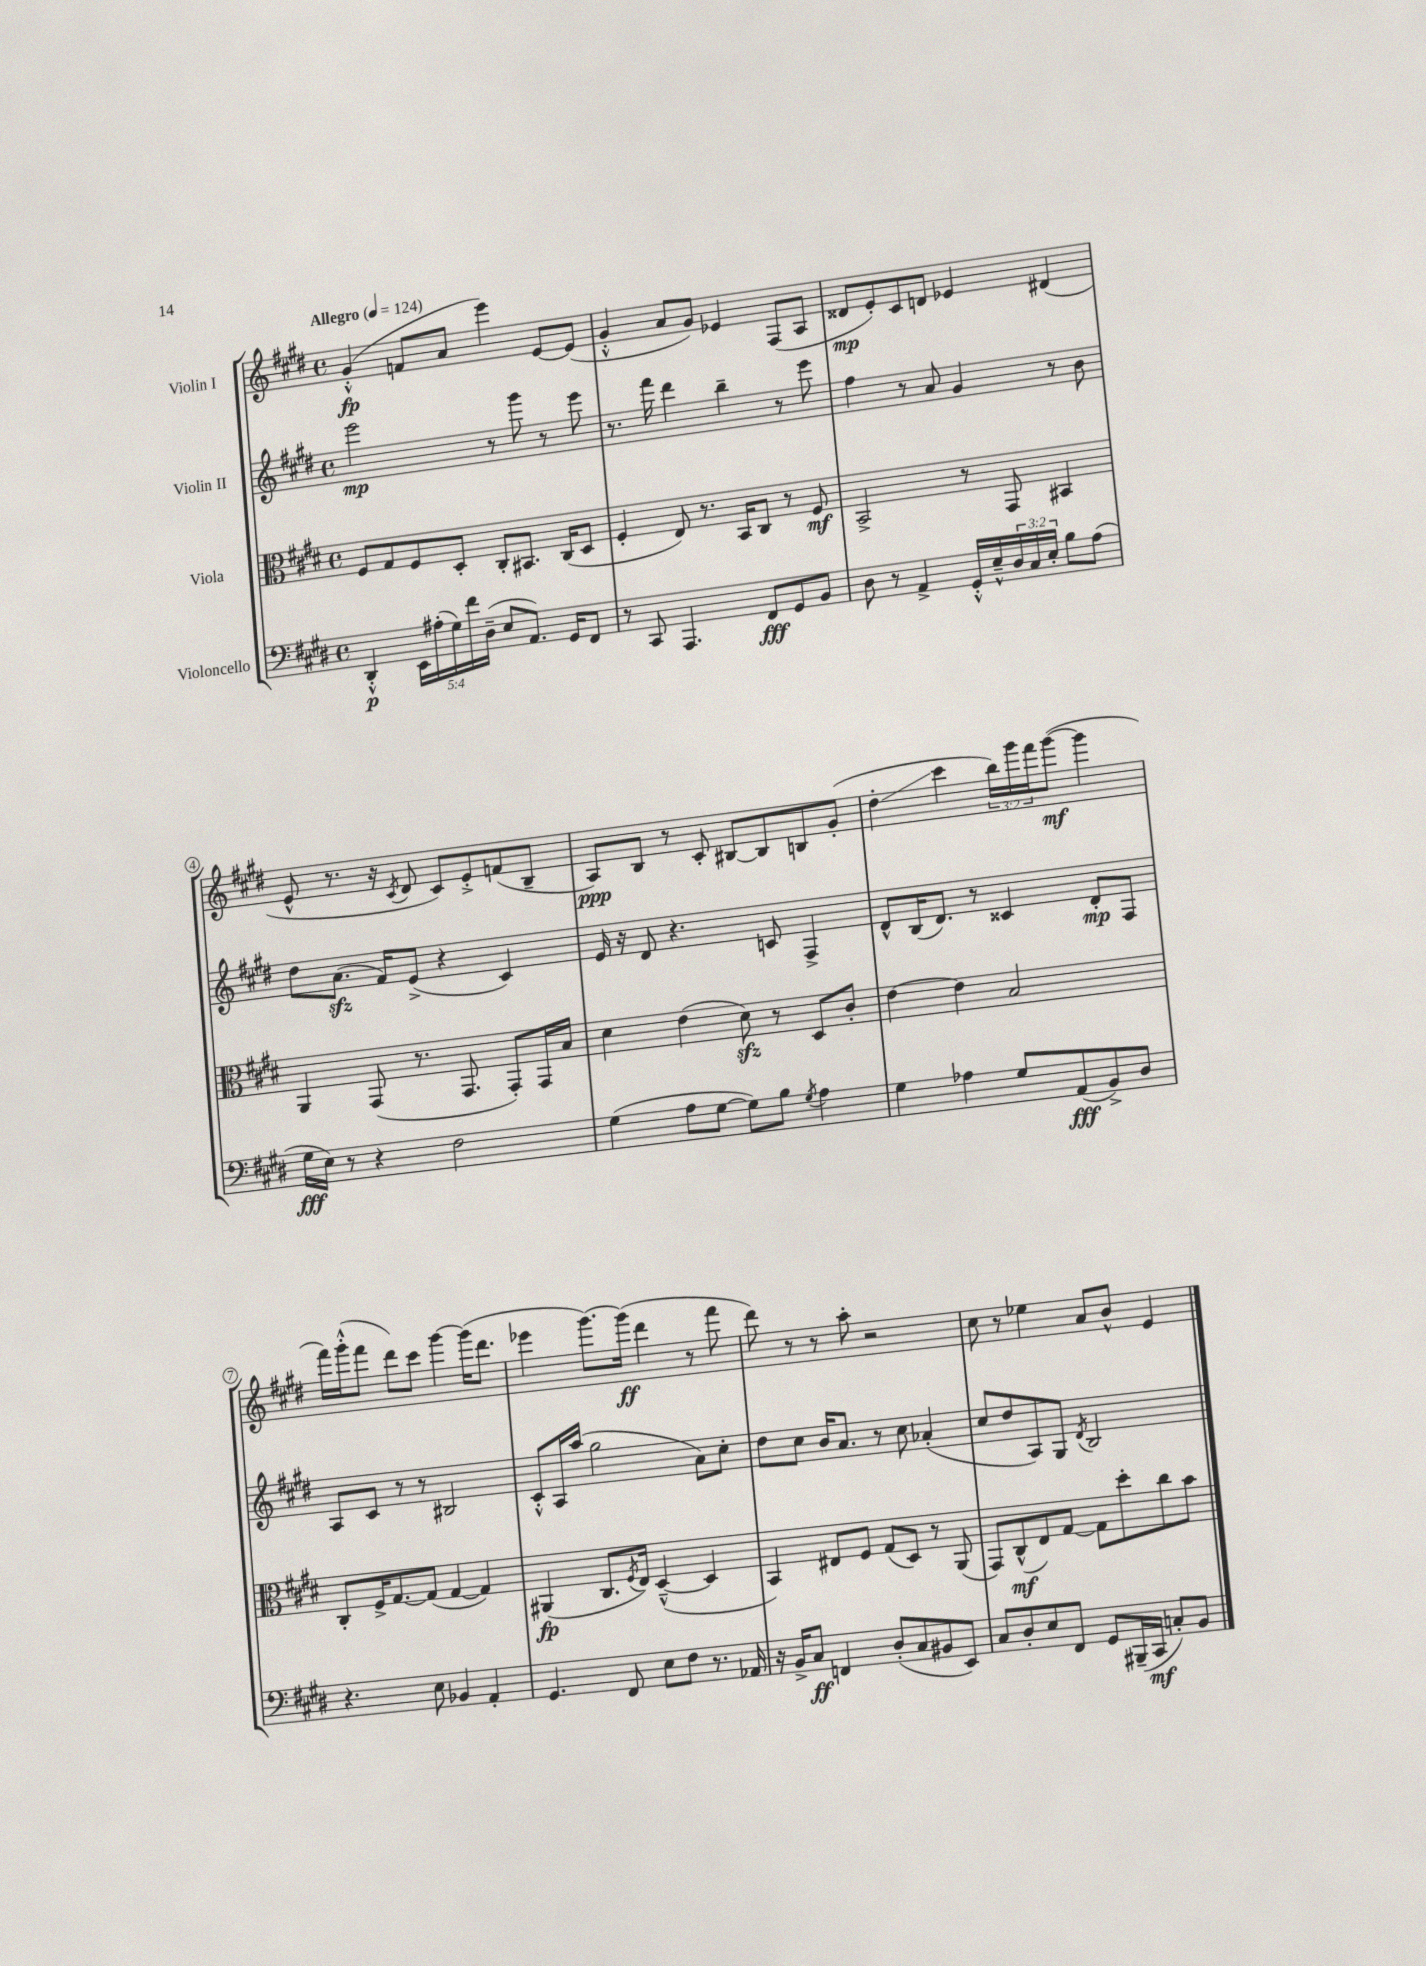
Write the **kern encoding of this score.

**kern	**kern	**kern	**kern
*staff4	*staff3	*staff2	*staff1
*clefF4	*clefC3	*clefG2	*clefG2
*k[f#c#g#d#]	*k[f#c#g#d#]	*k[f#c#g#d#]	*k[f#c#g#d#]
*M4/4	*M4/4	*M4/4	*M4/4
*met(c)	*met(c)	*met(c)	*met(c)
*MM124	*MM124	*MM124	*MM124
4DD#'^^	8F#	2eee	(4g#'^^
.	8G#	.	.
20EE	8F#	.	8f
(20A#'	.	.	.
20G#)	.	.	.
.	8D#'	.	8a
20f#	.	.	.
(20D#~	.	.	.
8E	8C#'	8r	4eee)
8.AA)	8.BB#	8ggg#	.
.	.	8r	[8e
16GG#	(16C#	.	.
8FF#	8D#	8eee	(8e]
=	=	=	=
8r	4F#'	8.r	4g#'^^
8CC#	.	.	.
.	.	16fff#	.
4.AAA	8E)	4ddd#	8a
.	8.r	.	8g#)
.	.	4bb~	4e-
.	16BB	.	.
8FF#	8C#	.	.
8GG#	8r	8r	(8F#
8BB	8F#	8eee	8A
=	=	=	=
8D#	2BB^	4ff#	8d##
8r	.	.	8e')
4AA^	.	8r	8c#
.	.	8a	8d
16GG#'^^	8r	4g#	4e-
16E~^^	.	.	.
24D#	8GG#	.	.
24C#	.	.	.
24E'	.	.	.
8B	4BB#	8r	(4d#
(8A	.	8b	.
=	=	=	=
16G#	4AA	8dd#	8e^^
16E)	.	.	.
8r	.	(8.a	8.r
4r	(8GG#	.	.
.	.	16f#)	16r
.	.	.	8qc#
.	8.r	(8e^	8d#
2F#	.	4r	8c#)
.	8.GG#	.	.
.	.	.	8e'^
.	8GG#')	4c#)	(8f
.	16GG#	.	8B~
.	16B	.	.
=	=	=	=
(4G#	4d#	16e	8A)
.	.	16r	.
.	.	8d#	8B
8A	(4e	4.r	8r
[8G#	.	.	8c#'
8G#])	8d#)	.	[8B#
8B	8r	8c	8B#]
8qG#	.	.	.
4A	8D#	4F#^	8B
.	8c#'	.	(8g#'
=	=	=	=
4G#	[4e	8d#^^	4dd#'
.	.	(16B	.
.	.	8.d#)	.
4A-	4e]	.	4ccc#
.	.	8r	.
8G#	2B	4c##	24bb)
.	.	.	24ggg#
.	.	.	24fff#
(8AA	.	.	([8ggg#
8BB^)	.	8d#'	4ggg#]
8D#	.	8F#	.
=	=	=	=
4.r	8C#'	8A	16fff#)
.	.	.	(16ggg#'^^
.	16F#^	8c#	8fff#
.	[8.G#	.	.
.	.	8r	8ddd#)
8E	(8G#]	8r	8ccc#
4BB-	[4G#	2B#	[4ggg#
4AA'	4G#])	.	(16ggg#]
.	.	.	8.ddd#
=	=	=	=
4.GG#	(4AA#	8c#'^^	4eee-
.	.	16A	.
.	.	(16aa	.
.	8.C#	2gg#	[8.ggg#)
8FF#	.	.	.
.	8qF#	.	.
.	16E)	.	(16ggg#]
8E	([4D#~^^	.	4ddd#
8F#	.	.	.
8.r	4D#]	8a)	8r
.	.	8cc#'	8fff#
16AA-	.	.	.
=	=	=	=
16r	4BB)	8dd#	8ddd#)
16BB^	.	.	.
8C#	.	8cc#	8r
4FF	8E#	16b	8r
.	.	8.a	.
.	8F#	.	8aa'
(8D#'	(8G#	8r	2r
8C#	8D#)	8cc#	.
8BB#	8r	(4a-'	.
8EE)	(8AA	.	.
=	=	=	=
8C#	8GG#)	8cc#	8cc#
8D#'	(8C#^^	8dd#	8r
8E	8E)	8A)	4ee-
8FF#	[8G#	8G#	.
.	.	8qd#	.
8GG#	8G#]	2B	8a
(16BBB#~	8dd#'	.	8b^^
16CC#	.	.	.
8C')	8cc#	.	4e
8BB	8b	.	.
==	==	==	==
*-	*-	*-	*-
